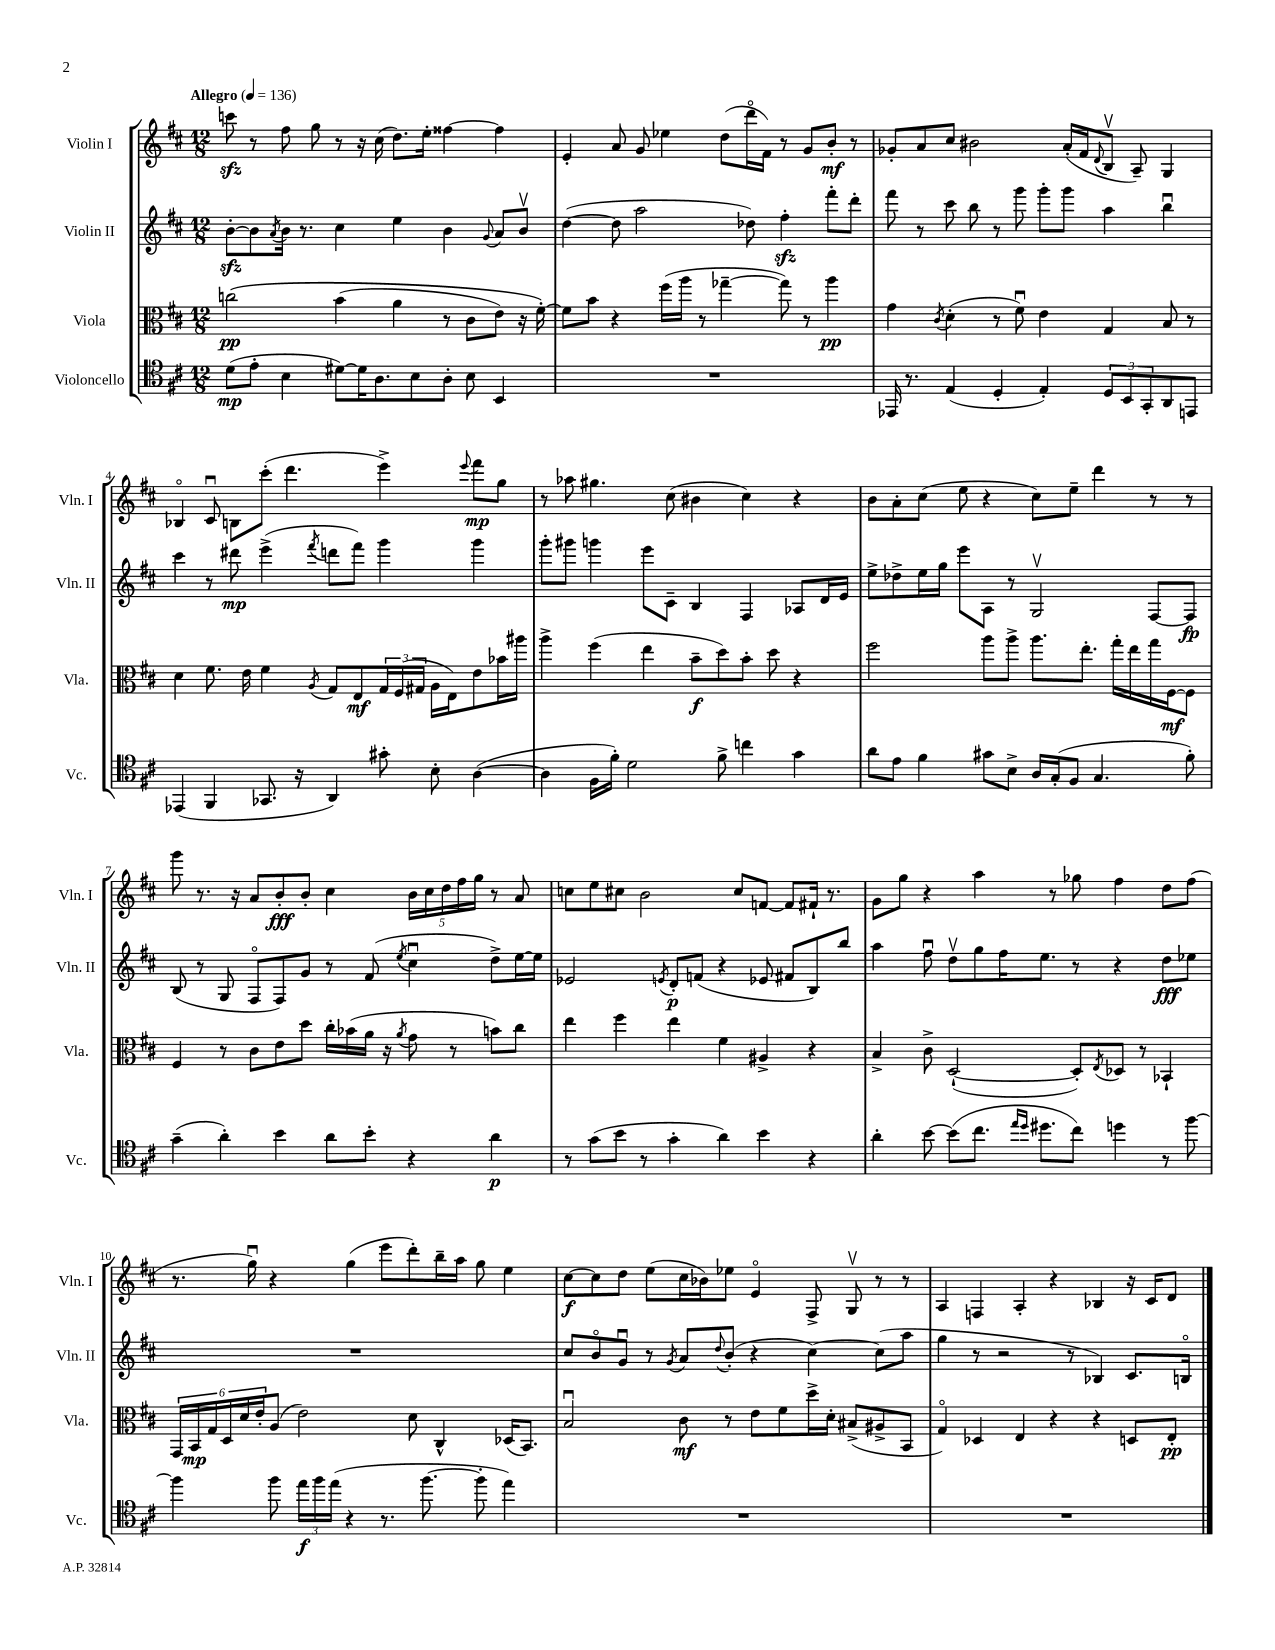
<<
\new StaffGroup <<
\new Staff = "s0" \with { instrumentName = "Violin I" shortInstrumentName = "Vln. I" } {
    \clef treble \key d \major \numericTimeSignature \time 12/8 \tempo "Allegro" 4 = 136
    c'''8\sfz r8 fis''8 g''8 r8 r16 cis''16( d''8.) e''16-. fisis''4~ fisis''4 |
    e'4-. a'8 g'8 ees''4 d''8( d'''16\flageolet fis'16) r8 g'8 b'8-.\mf r8 |
    ges'8-. a'8 cis''8 bis'2 a'16-.( fis'16 \appoggiatura { d'8 } b8\upbow a8--) g4 |
    bes4\flageolet cis'8\downbow b8 cis'''8-.( d'''4. e'''4->) \appoggiatura { e'''8 } fis'''8\mp g''8 |
    r8 aes''8 gis''4. cis''8( bis'4 cis''4) r4 |
    b'8 a'8-. cis''8( e''8 r4 cis''8) e''8-- d'''4 r8 r8 |
    g'''8 r8. r16 a'8 b'8-.\fff b'8-. cis''4 \tuplet 5/4 { b'16 cis''16 d''16 fis''16 g''16 } r8 a'8 |
    c''8 e''8 cis''8 b'2 cis''8 f'8~ f'8 fis'16-! r8. |
    g'8 g''8 r4 a''4 r8 ges''8 fis''4 d''8 fis''8( |
    r8. g''16\downbow) r4 g''4( e'''8 d'''8-.) b''16-- a''16 g''8 e''4 |
    cis''8~\f cis''8 d''8 e''8( cis''16 bes'16) ees''8 e'4\flageolet fis8-> g8\upbow r8 r8 |
    a4 f4 a4-. r4 bes4 r16 cis'16 d'8 \bar "|." |
}
\new Staff = "s1" \with { instrumentName = "Violin II" shortInstrumentName = "Vln. II" } {
    \clef treble \key d \major \numericTimeSignature \time 12/8
    b'8~-.\sfz b'8 \acciaccatura { a'8 } b'16 r8. cis''4 e''4 b'4 \appoggiatura { g'8 } a'8 b'8\upbow |
    d''4~( d''8 a''2 des''8) fis''4-.\sfz fis'''8-. d'''8-. |
    fis'''8 r8 cis'''8 b''8 r8 g'''8 g'''8-. g'''8 a''4 b''4\downbow |
    cis'''4 r8 dis'''8\mp e'''4->( \acciaccatura { fis'''8 } d'''8 fis'''8) g'''4 g'''4 |
    g'''8-. gis'''8 g'''4 e'''8 cis'8-- b4 fis4 aes8 d'16 e'16 |
    e''8-> des''8-> e''16 g''16 e'''8 a8 r8 g2\upbow fis8~ fis8\fp |
    b8( r8 g8 fis8\flageolet fis8) g'8 r8 fis'8( \acciaccatura { e''8 } cis''4\downbow d''8->) e''16~ e''16 |
    ees'2 \acciaccatura { e'8 } d'8-.\p f'8( r4 ees'8 fis'8 b8) b''8 |
    a''4 fis''8\downbow d''8\upbow g''8 fis''16 e''8. r8 r4 d''8\fff ees''8 |
    R1. |
    cis''8 b'8\flageolet g'8\downbow r8 \acciaccatura { g'8 } a'8 \appoggiatura { d''8 } b'8-.( r4 cis''4~) cis''8( a''8 |
    g''4 r8 r2 r8 bes4) cis'8. b16\flageolet \bar "|." |
}
\new Staff = "s2" \with { instrumentName = "Viola" shortInstrumentName = "Vla." } {
    \clef alto \key d \major \numericTimeSignature \time 12/8
    c''2\pp\( b'4( a'4 r8 cis'8 e'8) r16 fis'16~-.\) |
    fis'8 b'8 r4 fis''16( a''16 r8 ges''4~-- ges''8) r8 a''4\pp |
    g'4 \acciaccatura { cis'8 } d'4-.( r8 fis'8\downbow) e'4 g4 b8 r8 |
    d'4 fis'8. e'16 fis'4 \acciaccatura { a8 } g8 e8\mf \tuplet 3/2 { g16 fis16( gis16 } a16 e16) e'8 bes'16 ais''16 |
    a''4-> fis''4( e''4 b'8--\f d''8) b'8-. d''8 r4 |
    fis''2 a''8 a''8-> a''8. e''8.-. g''16-. e''16 g''16 fis16~\mf fis8 |
    fis4 r8 cis'8 e'8 d''8 cis''16-. bes'16( a'16 r16 \acciaccatura { a'8 } g'8 r8 b'8) cis''8 |
    e''4 fis''4 e''4 fis'4 ais4-> r4 |
    b4-> cis'8-> d2~-!( d8-.) \acciaccatura { e8 } des8 r8 bes,4-! |
    \tuplet 6/4 { g,16 b,16\mp g16 d16 d'16 e'16-. } a8( e'2) d'8 cis4-^ des16( b,8.) |
    b2\downbow cis'8\mf r8 e'8 fis'8 d''16-> d'16-. bis8->( ais8-> b,8 |
    g4\flageolet) des4 e4 r4 r4 d8 e8-.\pp \bar "|." |
}
\new Staff = "s3" \with { instrumentName = "Violoncello" shortInstrumentName = "Vc." } {
    \clef tenor \key d \major \numericTimeSignature \time 12/8
    d'8\mp( e'8-. b4 dis'8~) dis'16 a8. b8 a8-. b8 b,4 |
    R1. |
    ees,16 r8. e4( d4-. e4-.) \tuplet 3/2 { d8 b,8 g,8-. } a,8 e,8 |
    ees,4( fis,4 ges,8. r16 a,4) gis'8-. b8-. a4~( |
    a4 fis16 fis'16-.) d'2 fis'8-> c''4 g'4 |
    a'8 e'8 fis'4 gis'8 b8-> a16 g16-.( fis8 g4. fis'8-.) |
    g'4--( a'4-.) b'4 a'8 b'8-. r4 a'4\p |
    r8 g'8( b'8 r8 g'4-. a'4) b'4 r4 |
    a'4-. b'8~ b'8( cis''8. \grace { e''16 d''16 } dis''8. cis''8) d''4 r8 fis''8~ |
    fis''4 fis''8 \tuplet 3/2 { e''16\f fis''16 e''16( } r4 r8. fis''8.~ fis''8-. e''4) |
    R1. |
    R1. \bar "|." |
}
>>
>>
